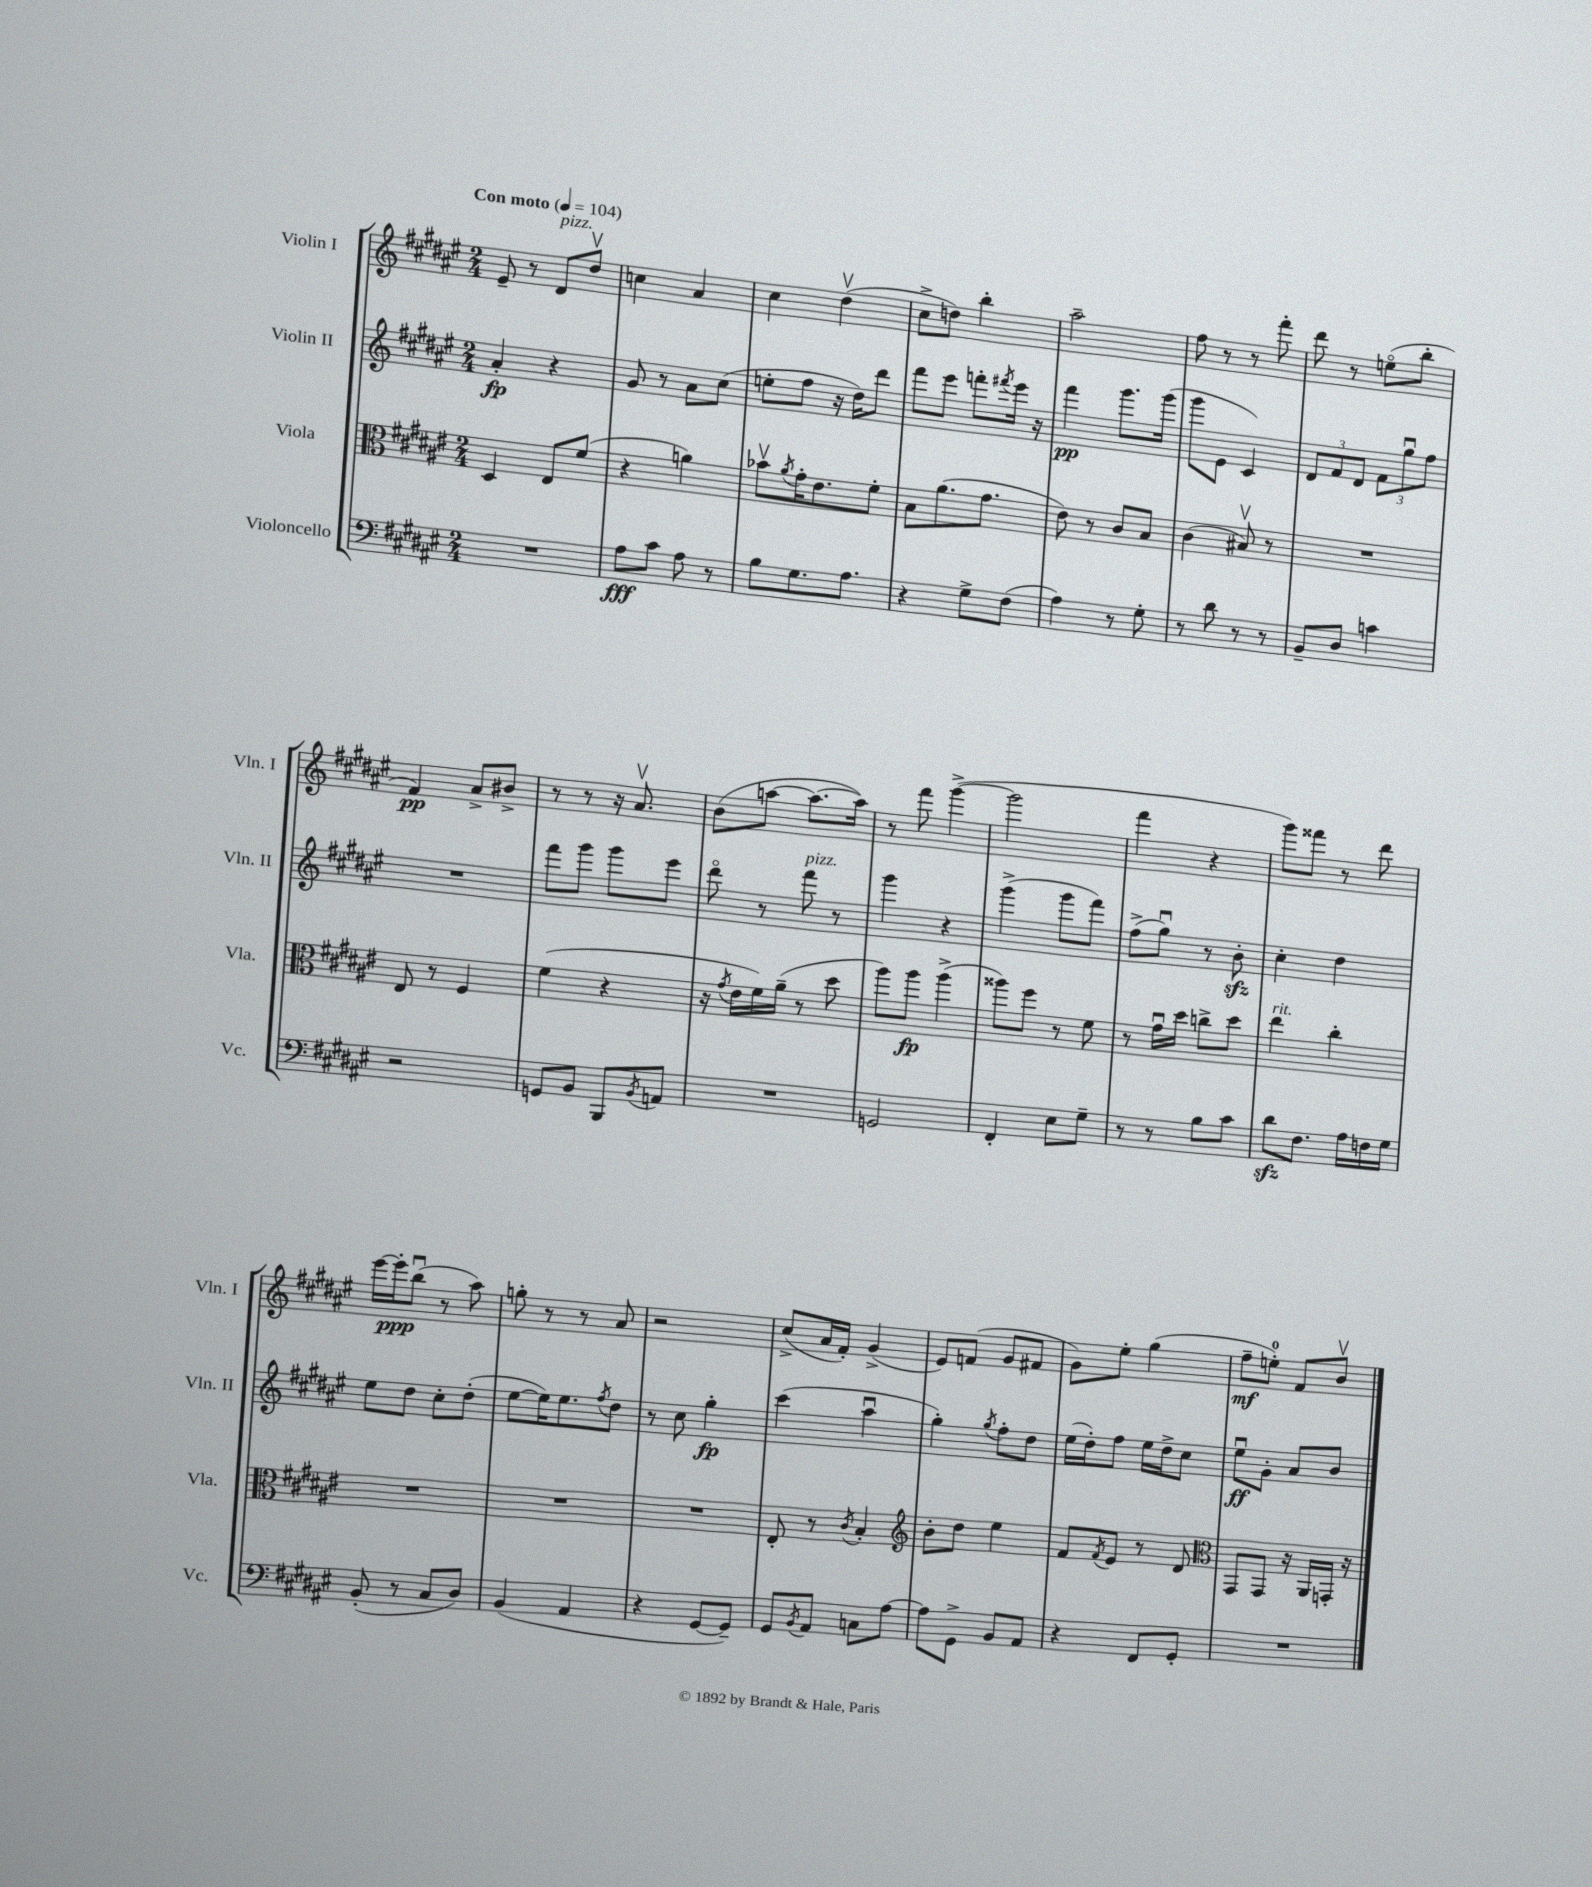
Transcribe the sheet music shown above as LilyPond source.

<<
\new StaffGroup <<
\new Staff = "s0" \with { instrumentName = "Violin I" shortInstrumentName = "Vln. I" } {
    \clef treble \key fis \major \numericTimeSignature \time 2/4 \tempo "Con moto" 4 = 104
    eis'8-- r8 dis'8^\markup { \italic "pizz." } dis''8\upbow |
    c''4 ais'4 |
    cis''4 dis''4\upbow( |
    cis''8-> d''8) b''4-. |
    ais''2-- |
    fis''8 r8 r8 fis'''8-. |
    dis'''8 r8 e''8\flageolet( b''8-. |
    fis'4\pp) ais'8-> bis'8-> |
    r8 r8 r16 ais'8.\upbow |
    b'8( a''8~ a''8.~ a''16) |
    r8 fis'''8 gis'''4~->( |
    gis'''2 |
    fis'''4 r4 |
    gis'''8) fisis'''8 r8 dis'''8 |
    eis'''16~ eis'''16-.\ppp b''8\downbow( r8 ais''8) |
    g''8-. r8 r8 ais'8 |
    r2 |
    cis''8->( ais'16 fis'16-.) gis'4->( |
    eis'8) f'8( gis'8 fis'8 |
    gis'8) eis''8-. gis''4( |
    fis''8--\mf e''8-0-.) fis'8 b'8\upbow \bar "|." |
}
\new Staff = "s1" \with { instrumentName = "Violin II" shortInstrumentName = "Vln. II" } {
    \clef treble \key fis \major \numericTimeSignature \time 2/4
    ais'4-.\fp r4 |
    gis'8 r8 ais'8 cis''8( |
    e''8-. fis''8 r16 dis''16) dis'''8 |
    fis'''8 eis'''8 f'''8-. \acciaccatura { fis'''8 } eis'''16 r16 |
    fis'''4\pp gis'''8. gis'''16( |
    gis'''8 eis'8 cis'4) |
    \tuplet 3/2 { dis'8 fis'8 dis'8 } \tuplet 3/2 { fis'8 gis''8\downbow fis''8 } |
    R2 |
    fis'''8 gis'''8 gis'''8 eis'''8 |
    dis'''8\flageolet r8 fis'''8^\markup { \italic "pizz." } r8 |
    gis'''4 r4 |
    gis'''4->( gis'''8 fis'''8) |
    fis''8->( gis''8\downbow) r8 b'8-.\sfz |
    cis''4-. dis''4 |
    eis''8 dis''8 cis''8-. dis''8-.( |
    eis''8~ eis''16) eis''8. \acciaccatura { fis''8 } dis''8 |
    r8 cis''8 gis''4-.\fp |
    cis'''4( ais''4\downbow |
    gis''4-.) \acciaccatura { gis''8 } fis''8-. dis''8 |
    eis''16( dis''16-.) fis''8 eis''16 dis''16-> cis''8 |
    eis''8\downbow\ff gis'8-. ais'8 b'8 \bar "|." |
}
\new Staff = "s2" \with { instrumentName = "Viola" shortInstrumentName = "Vla." } {
    \clef alto \key fis \major \numericTimeSignature \time 2/4
    dis4 eis8 fis'8( |
    r4 a'4) |
    bes'8\upbow \acciaccatura { ais'8 } gis'16-. eis'8. fis'8-. |
    b8 ais'8.( gis'8. |
    eis'8) r8 cis'8 b8 |
    cis'4( bis8\upbow) r8 |
    R2 |
    eis8 r8 fis4 |
    fis'4( r4 |
    r16 \acciaccatura { gis'8 } eis'16 fis'16) ais'16--( r8 dis''8 |
    ais''8) ais''8\fp ais''4->( |
    aisis''8) fis''8 r8 fis'8 |
    r8 gis'16\downbow dis''16 c''8-> dis''8 |
    eis''4^\markup { \italic "rit." } cis''4-. |
    R2 |
    R2 |
    R2 |
    eis8-. r8 \acciaccatura { cis'8 } b4-. |
    \clef treble b'8-. dis''8 eis''4 |
    fis'8 \acciaccatura { fis'8 } eis'8 r8 dis'8 |
    \clef alto gis,8 gis,8 r16 ais,16 g,16-. r16 \bar "|." |
}
\new Staff = "s3" \with { instrumentName = "Violoncello" shortInstrumentName = "Vc." } {
    \clef bass \key fis \major \numericTimeSignature \time 2/4
    R2 |
    ais8\fff cis'8 ais8 r8 |
    b8 gis8. ais8. |
    r4 gis8-> fis8( |
    ais4) r8 gis8-. |
    r8 dis'8 r8 r8 |
    b,8-- dis8 c'4 |
    r2 |
    g,8 b,8 b,,8 \acciaccatura { b,8 } a,8 |
    R2 |
    g,2 |
    fis,4-. eis8 gis8-- |
    r8 r8 b8 cis'8 |
    dis'8\sfz fis8. ais16 f16 gis16 |
    b,8-.( r8 cis8 dis8) |
    b,4( ais,4 |
    r4 gis,8~ gis,8--) |
    gis,8 \acciaccatura { b,8 } ais,8 c8 ais8~ |
    ais8 gis,8-> b,8 ais,8 |
    r4 fis,8 gis,8-. |
    R2 \bar "|." |
}
>>
>>
\layout { \context { \Score \remove "Bar_number_engraver" } }
